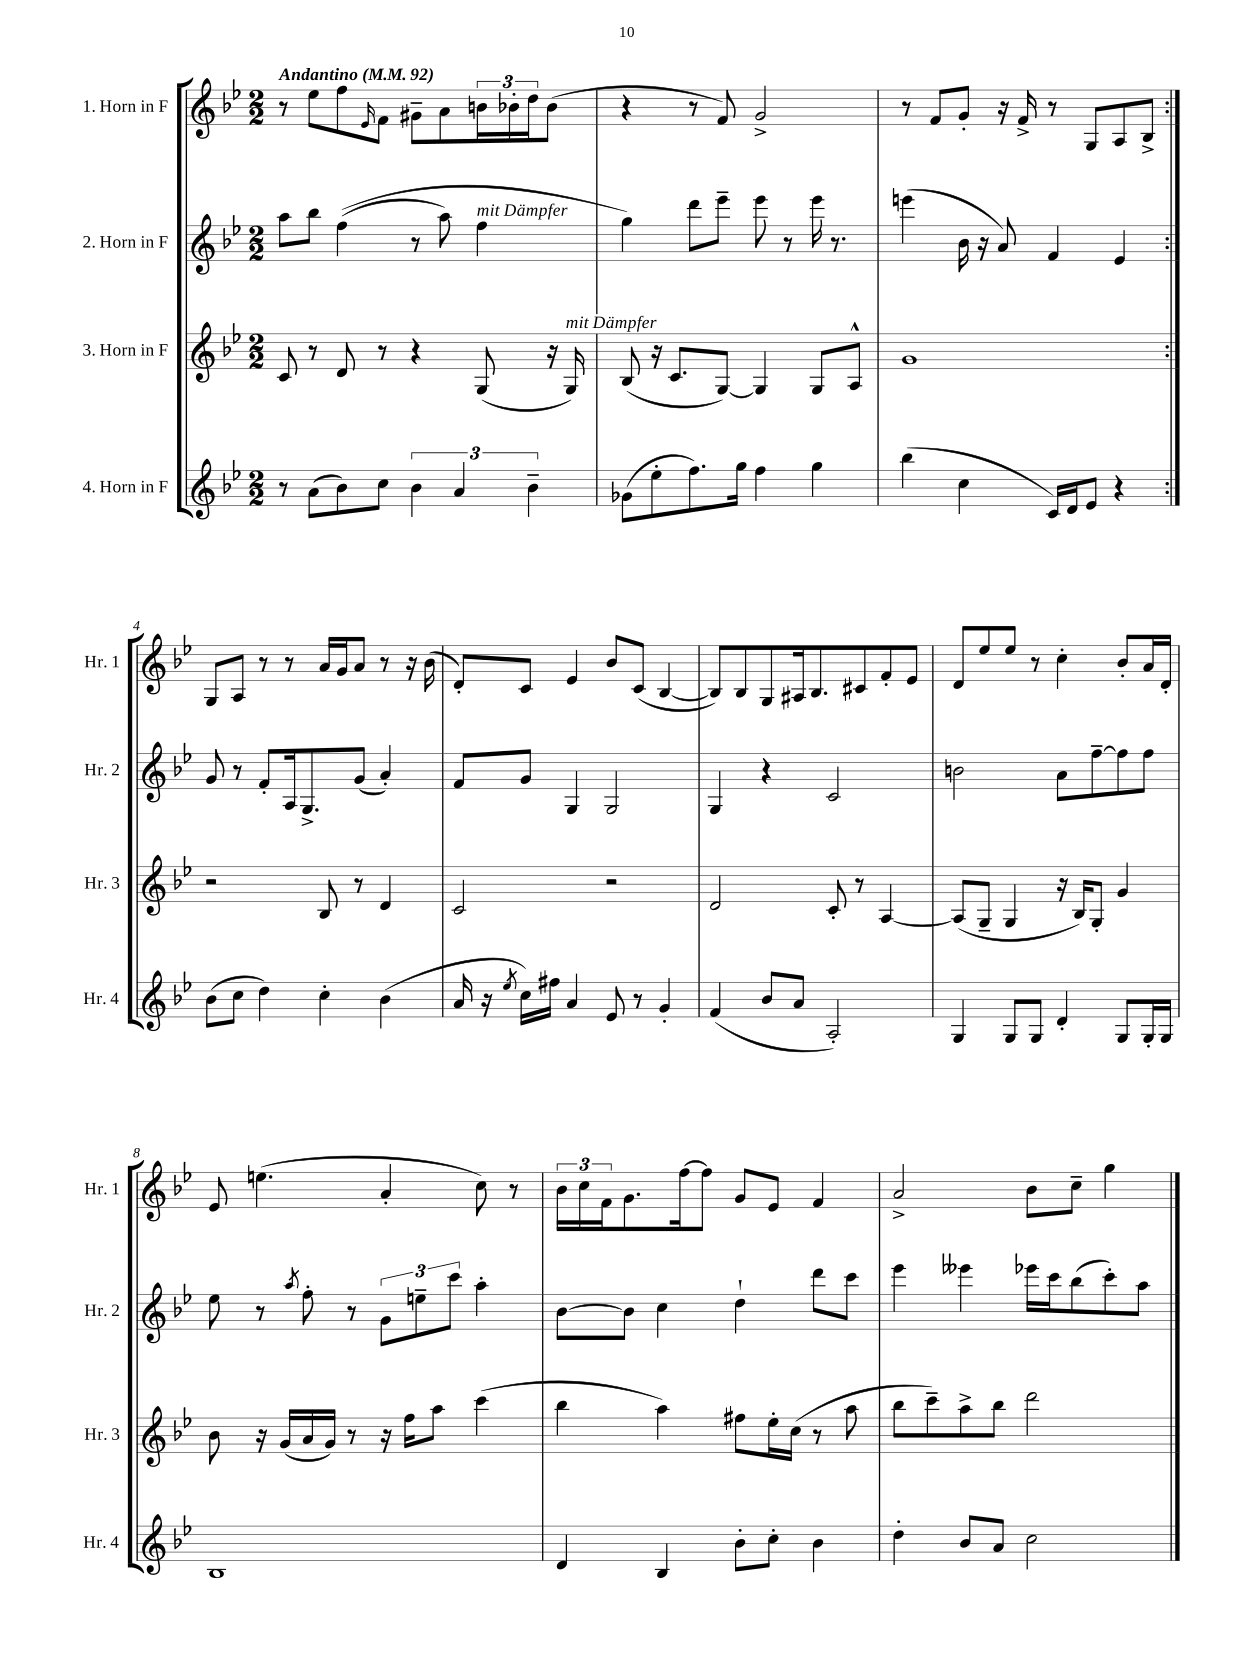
<<
\new StaffGroup <<
\new Staff = "s0" \with { instrumentName = "1. Horn in F" shortInstrumentName = "Hr. 1" } {
    \clef treble \key bes \major \numericTimeSignature \time 2/2 \tempo "Andantino" 4 = 92
    \repeat volta 2 { r8 ees''8 f''8 \grace { ees'16 } f'8 gis'8-- a'8 \tuplet 3/2 { b'16 bes'16-. d''16 } bes'8( |
    r4 r8 f'8) g'2-> |
    r8 f'8 g'8-. r16 f'16-> r8 g8 a8 bes8-> | }
    g8 a8 r8 r8 a'16 g'16 a'8 r8 r16 bes'16( |
    d'8-.) c'8 ees'4 bes'8 c'8( bes4~ |
    bes8) bes8 g8 ais16 bes8. cis'8 f'8-. ees'8 |
    d'8 ees''8 ees''8 r8 c''4-. bes'8-. a'16 d'16-. |
    ees'8 e''4.( a'4-. c''8) r8 |
    \tuplet 3/2 { bes'16 c''16 f'16 } g'8. f''16~ f''8 g'8 ees'8 f'4 |
    a'2-> bes'8 c''8-- g''4 \bar "|." |
}
\new Staff = "s1" \with { instrumentName = "2. Horn in F" shortInstrumentName = "Hr. 2" } {
    \clef treble \key bes \major \numericTimeSignature \time 2/2
    \repeat volta 2 { a''8 bes''8 f''4(\( r8 a''8) f''4^\markup { \italic "mit Dämpfer" } |
    g''4\) d'''8 ees'''8-- ees'''8 r8 ees'''16 r8. |
    e'''4( bes'16 r16 a'8) f'4 ees'4 | }
    g'8 r8 f'8-. a16 g8.-> g'8( a'4-.) |
    f'8 g'8 g4 g2 |
    g4 r4 c'2 |
    b'2 a'8 f''8~-- f''8 f''8 |
    ees''8 r8 \acciaccatura { a''8 } f''8-. r8 \tuplet 3/2 { g'8 e''8-- c'''8 } a''4-. |
    bes'8~ bes'8 c''4 d''4-! d'''8 c'''8 |
    ees'''4 eeses'''4 ees'''16 c'''16 bes''8( c'''8-.) a''8 \bar "|." |
}
\new Staff = "s2" \with { instrumentName = "3. Horn in F" shortInstrumentName = "Hr. 3" } {
    \clef treble \key bes \major \numericTimeSignature \time 2/2
    \repeat volta 2 { c'8 r8 d'8 r8 r4 g8( r16 g16^\markup { \italic "mit Dämpfer" }) |
    bes8( r16 c'8. g8~) g4 g8 a8-^ |
    g'1 | }
    r2 bes8 r8 d'4 |
    c'2 r2 |
    d'2 c'8-. r8 a4~ |
    a8( g8-- g4 r16 bes16) g8-. g'4 |
    bes'8 r16 g'16( a'16 g'16) r8 r16 f''16 a''8 c'''4( |
    bes''4 a''4) fis''8 ees''16-. c''16( r8 a''8 |
    bes''8 c'''8--) a''8-> bes''8 d'''2 \bar "|." |
}
\new Staff = "s3" \with { instrumentName = "4. Horn in F" shortInstrumentName = "Hr. 4" } {
    \clef treble \key bes \major \numericTimeSignature \time 2/2
    \repeat volta 2 { r8 a'8( bes'8) c''8 \tuplet 3/2 { bes'4 a'4 bes'4-- } |
    ges'8( ees''8-. f''8.) g''16 f''4 g''4 |
    bes''4( c''4 c'16) d'16 ees'8 r4 | }
    bes'8( c''8 d''4) c''4-. bes'4( |
    a'16 r16 \acciaccatura { ees''8 } c''16) fis''16 a'4 ees'8 r8 g'4-. |
    f'4( bes'8 a'8 a2-.) |
    g4 g8 g8 d'4-. g8 g16-. g16 |
    bes1 |
    d'4 bes4 bes'8-. c''8-. bes'4 |
    d''4-. bes'8 a'8 c''2 \bar "|." |
}
>>
>>
